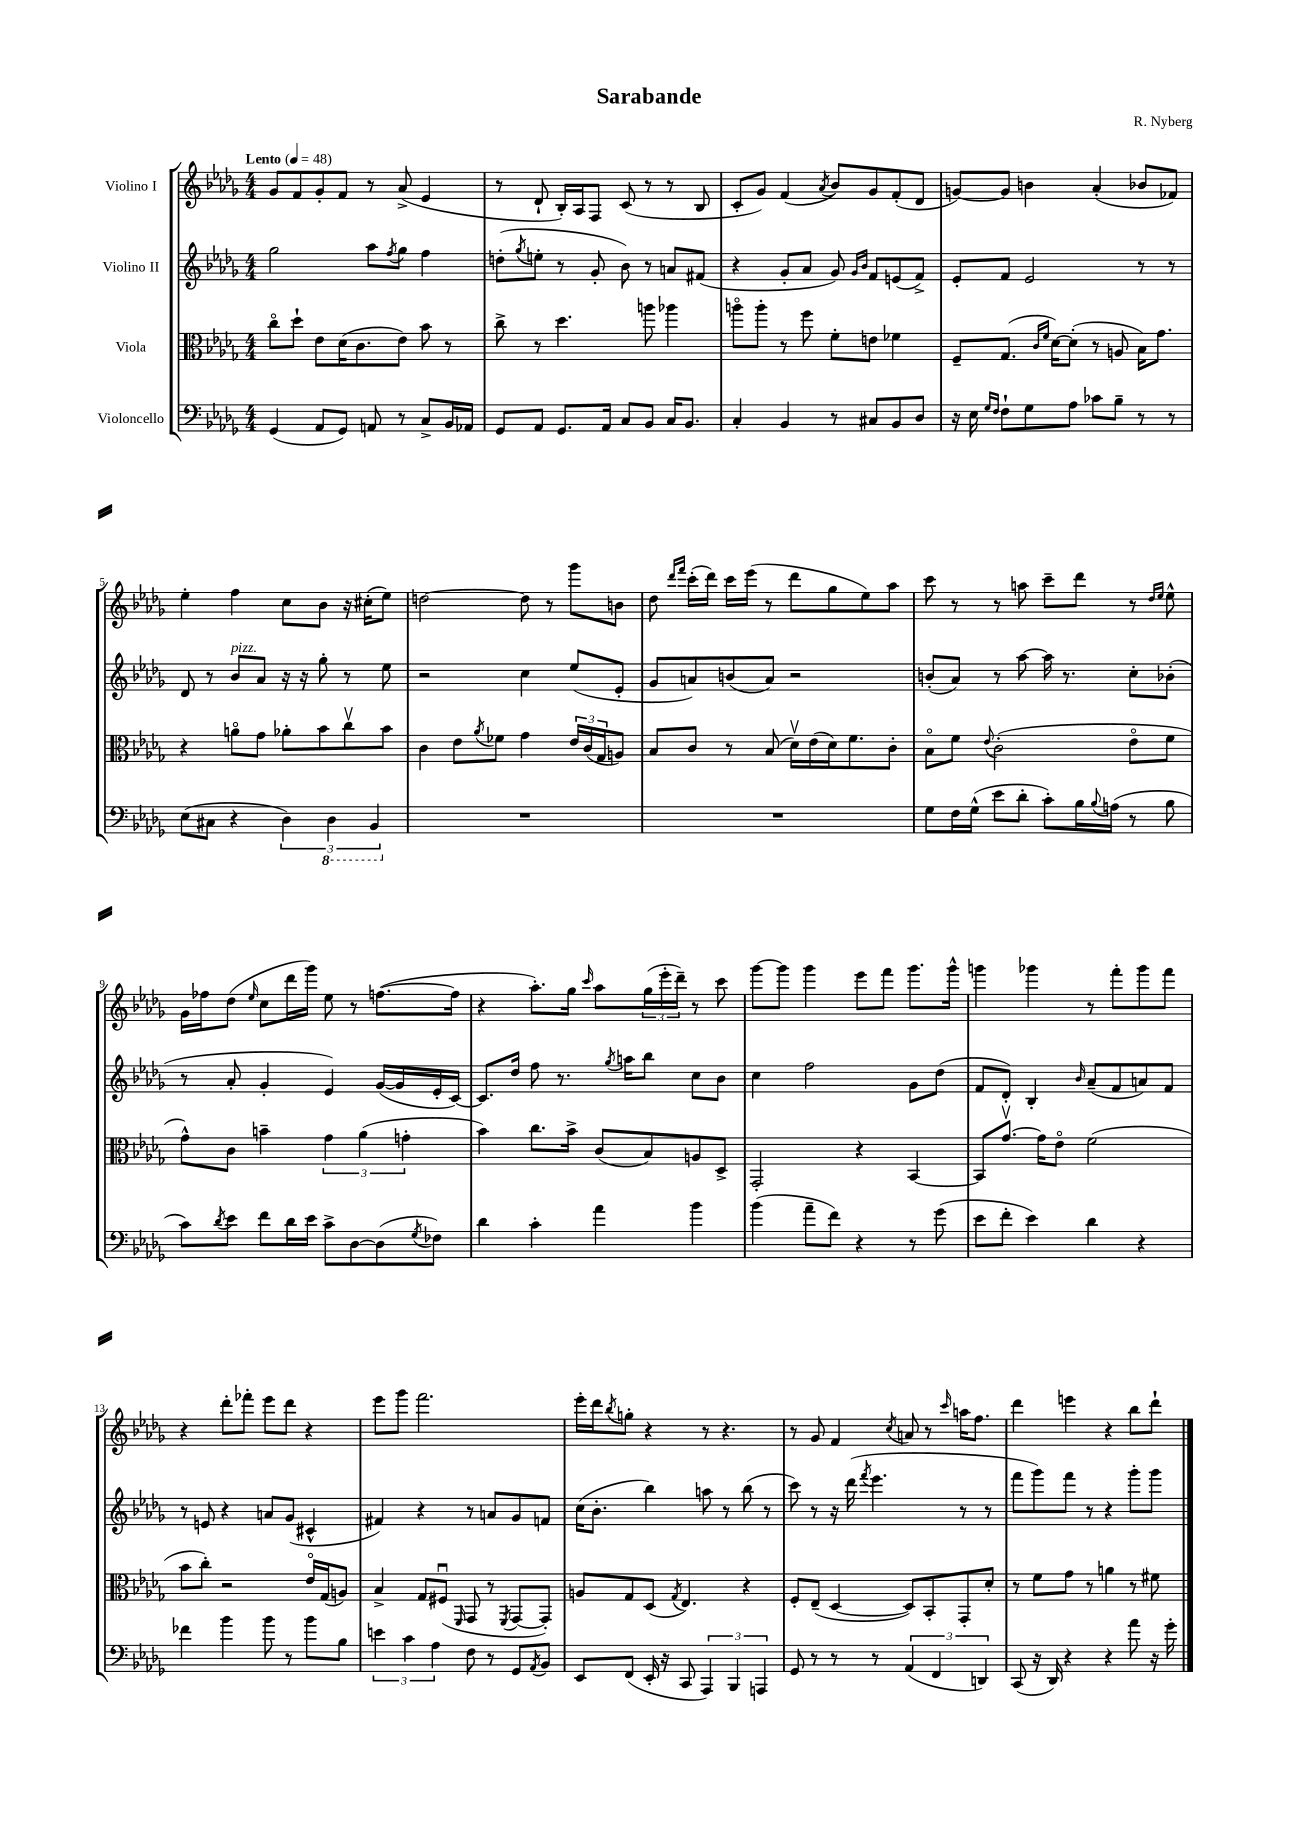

**kern	**kern	**kern	**kern
*staff4	*staff3	*staff2	*staff1
*clefF4	*clefC3	*clefG2	*clefG2
*k[b-e-a-d-g-]	*k[b-e-a-d-g-]	*k[b-e-a-d-g-]	*k[b-e-a-d-g-]
*M4/4	*M4/4	*M4/4	*M4/4
*MM48	*MM48	*MM48	*MM48
(4GG-	8cco	2gg-	8g-
.	8dd-`	.	8f
8AA-	8e-	.	8g-'
8GG-)	(16d-	.	8f
.	8.c	.	.
8AA	.	8aa-	8r
.	.	8qff	.
8r	8e-)	8gg-	(8a-^
8C^	8b-	4ff	4e-
16BB-	8r	.	.
16AA-	.	.	.
=	=	=	=
8GG-	8cc^	(8dd'	8r
.	.	8qgg-	.
8AA-	8r	8ee'	8d-`
8.GG-	4.dd-	8r	16B-')
.	.	.	16A-
.	.	8g-'	8F
16AA-	.	.	.
8C	.	8b-)	(8c
8BB-	8aa	8r	8r
16C	4aa-	8a	8r
8.BB-	.	.	.
.	.	(8f#	8B-
=	=	=	=
4C'	8aao	4r	8c'
.	8aa'	.	8g-)
4BB-	8r	8g-'	(4f
.	8ff	8a-	.
.	.	.	8qa-
8r	8f'	8g-)	8b-)
.	.	16qqg-	.
.	.	16qqb-	.
8C#	8e	8f	8g-
8BB-	4f-	(8e	(8f'
8D-	.	8f^)	8d-
=	=	=	=
16r	8F~	8e-'	[8g)
16E-	.	.	.
16qqG-	.	.	.
16qqF	.	.	.
8F`	(8.G-	8f	8g]
8G-	.	2e-	4b
.	16qqc	.	.
.	16qqf	.	.
.	[16d-)	.	.
8A-	(8d-']	.	.
8c-	8r	.	(4a-'
8B-~	8A	.	.
8r	16B-)	8r	8b-
.	8.g-	.	.
8r	.	8r	8f-)
=	=	=	=
(8E-	4r	8d-	4ee-'
8C#	.	8r	.
4r	8ao	8b-	4ff
.	8g-	8a-	.
6D-)	8a-'	16r	8cc
.	.	16r	.
.	8b-	8gg-'	8b-
6DD-	.	.	.
.	8ccv	8r	16r
.	.	.	(16cc#'
6BBB-	.	.	.
.	8b-	8ee-	8ee-)
=	=	=	=
1r	4c	2r	[2dd
.	8e-	.	.
.	8qa-	.	.
.	8f-	.	.
.	4g-	4cc	8dd]
.	.	.	8r
.	24e-	(8ee-	8ggg-
.	(24c	.	.
.	24G-	.	.
.	8A)	8e-'	8b
=	=	=	=
1r	8B-	8g-	8dd-
.	.	.	16qqddd-
.	.	.	16qqfff
.	8c	8a)	(16ccc'
.	.	.	16ddd-)
.	8r	(8b	16ccc
.	.	.	(16eee-
.	(8B-	8a)	8r
.	16d-v)	2r	8ddd-
.	(16e-	.	.
.	16d-)	.	8gg-
.	8.f	.	.
.	.	.	8ee-)
.	8c'	.	8aa-
=	=	=	=
8G-	8B-o	(8b'	8ccc
16F	8f	8a-)	8r
(16G-^^	.	.	.
.	8qqe-	.	.
8e-	(2c'	8r	8r
8d-'	.	[8aa-	8aa
8c')	.	16aa-]	8ccc~
.	.	8.r	.
16B-	.	.	8ddd-
8qqB-	.	.	.
(16A	.	.	.
8r	8e-o	8cc'	8r
.	.	.	16qqdd-
.	.	.	16qqee-
8B-	8f	(8b-'	8ee-^^
=	=	=	=
8c)	8g-^^)	8r	16g-
.	.	.	16ff-
8qd-	.	.	.
8e-	8c	8a-'	(8dd-
.	.	.	16qqee-
8f	4b~	4g-'	8cc
16d-	.	.	16ddd-
16e-	.	.	16ggg-)
8c^	6g-	4e-)	8ee-
[8D-	.	.	8r
.	(6a-	.	.
(8D-]	.	([16g-	([8.ff
.	.	16g-]	.
.	6g'	.	.
8qG-	.	.	.
8F-)	.	16e-'	.
.	.	[16c)	16ff]
=	=	=	=
4d-	4b-)	8.c]	4r
.	.	16dd-	.
4c'	8.cc	8ff	8.aa-')
.	.	8.r	.
.	16b-^	.	16gg-
.	.	.	16qqccc
4a-	(8c	.	8aa-
.	.	8qgg-	.
.	.	16aa	.
.	8B-)	8bb-	(24gg-
.	.	.	24eee-'
.	.	.	24ddd-~)
4b-	8A	8cc	8r
.	8D-^	8b-	8ccc
=	=	=	=
(4b-	2GG-'	4cc	[8ggg-
.	.	.	8ggg-]
8a-~	.	2ff	4ggg-
8f)	.	.	.
4r	4r	.	8eee-
.	.	.	8fff
8r	[4BB-	8g-	8.ggg-
(8g-	.	(8dd-	.
.	.	.	16ggg-^^
=	=	=	=
8e-	8BB-]	8f	4ggg
8f'	[8.g-v	8d-')	.
4e-)	.	4B-'	4ggg-
.	16g-]	.	.
.	8e-o	.	.
.	.	16qqb-	.
4d-	(2f	(8a-~	8r
.	.	8f	8fff'
4r	.	8a)	8ggg-
.	.	8f	8fff
=	=	=	=
4f-	8b-	8r	4r
.	8cc')	8e	.
4b-	2r	4r	8ddd-'
.	.	.	8fff-'
8b-	.	8a	8eee-
8r	.	(8g-	8ddd-
8b-	16e-o	4c#^^	4r
.	(16G-	.	.
8B-	8A)	.	.
=	=	=	=
6e	4B-^	4f#)	8eee-
.	.	.	8ggg-
6c	.	.	.
.	8G-	4r	2.fff
6A-	.	.	.
.	(8F#u	.	.
.	16qqFF	.	.
8F	8GG-	8r	.
8r	8r	8a	.
.	8qFF	.	.
8GG-	[8GG-	8g-	.
8qAA-	.	.	.
8BB-	8GG-'])	8f	.
=	=	=	=
8EE-	8A	(16cc	16eee-'
.	.	8.b-'	16ddd-
.	.	.	8qbb-
(8FF	8G-	.	8gg'
16EE-'	(8D-	4bb-)	4r
16r	.	.	.
.	8qG-	.	.
8CC	4.E-)	.	.
6AAA-)	.	8aa	8r
.	.	8r	4.r
6BBB-	.	.	.
.	4r	(8bb-	.
6AAA	.	.	.
.	.	8r	.
=	=	=	=
8GG-	8F'	8ccc)	8r
8r	(8E-~	8r	8g-
8r	[4D-	16r	4f
.	.	(16ddd-	.
.	.	8qfff	.
8r	.	4.eee-	.
.	.	.	8qcc
(6AA-	8D-])	.	8a
.	8BB-'	.	8r
6FF	.	.	.
.	.	.	16qqccc
.	8GG-'	8r	16aa
.	.	.	8.ff
6DD)	.	.	.
.	8d-'	8r	.
=	=	=	=
(8CC	8r	8fff	4ddd-
16r	8f	8ggg-)	.
16DD-)	.	.	.
4r	8g-	8fff	4eee
.	8r	8r	.
4r	4a	4r	4r
8a-	8r	8ggg-'	8bb-
16r	8f#	8ggg-	8ddd-`
16g-'	.	.	.
==	==	==	==
*-	*-	*-	*-
